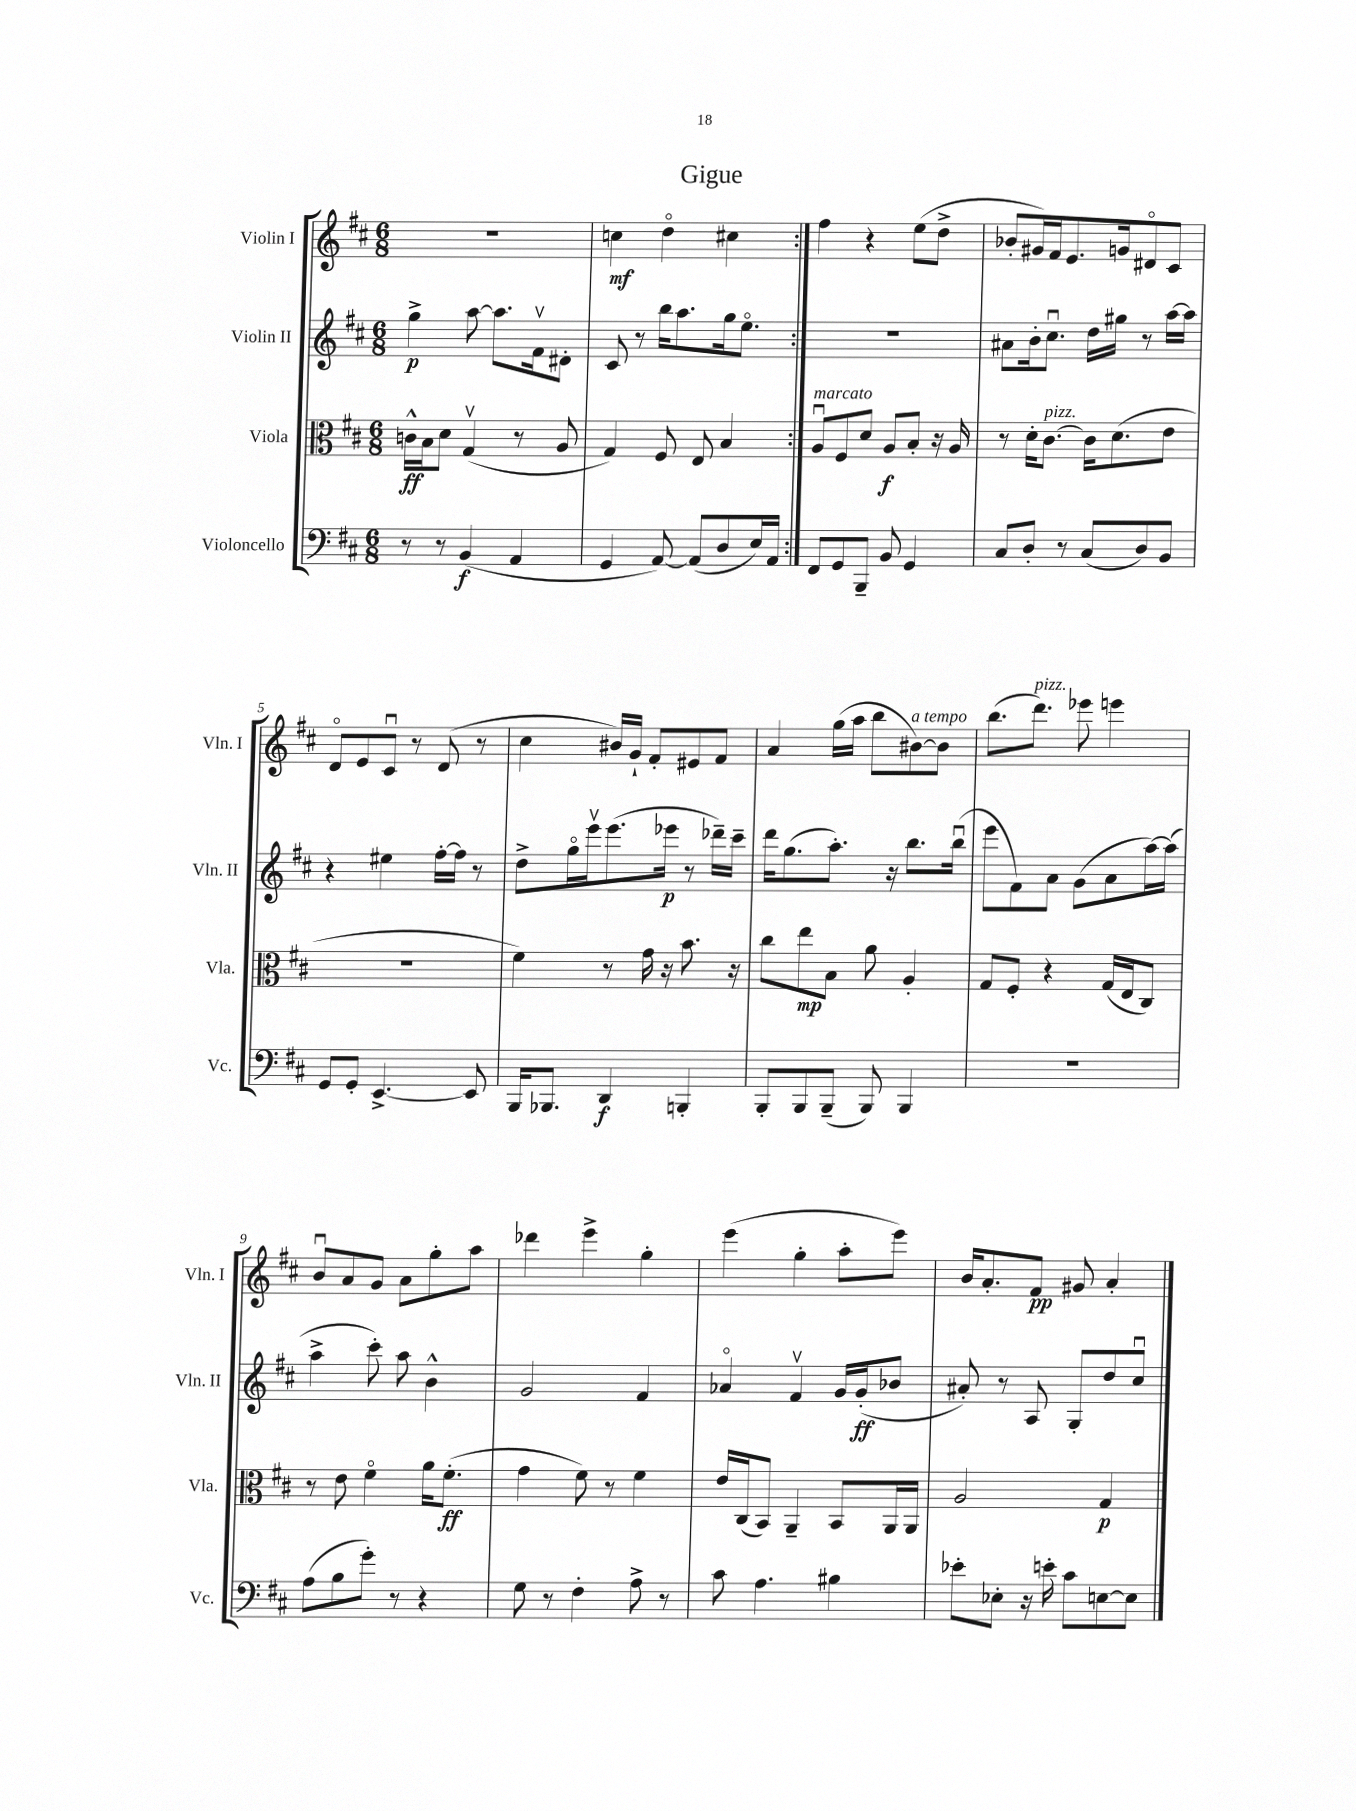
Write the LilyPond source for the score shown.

\header { title = "Gigue" }
<<
\new StaffGroup <<
\new Staff = "s0" \with { instrumentName = "Violin I" shortInstrumentName = "Vln. I" } {
    \clef treble \key d \major \numericTimeSignature \time 6/8
    \repeat volta 2 { R2. |
    c''4\mf d''4\flageolet cis''4 | }
    fis''4 r4 e''8( d''8-> |
    bes'8-. gis'16) fis'16 e'8. g'16 dis'8\flageolet cis'8 |
    d'8\flageolet e'8 cis'8\downbow r8 d'8( r8 |
    cis''4 bis'16) g'16-! fis'8-. eis'8 fis'8 |
    a'4 g''16( a''16 b''8 bis'8~^\markup { \italic "a tempo" }) bis'8 |
    b''8.( d'''8.^\markup { \italic "pizz." }) ees'''8 e'''4 |
    b'8\downbow a'8 g'8 a'8 g''8-. a''8 |
    des'''4 e'''4-> g''4-. |
    e'''4( g''4-. a''8-. e'''8) |
    b'16 a'8.-. fis'8\pp gis'8 a'4-. \bar "|." |
}
\new Staff = "s1" \with { instrumentName = "Violin II" shortInstrumentName = "Vln. II" } {
    \clef treble \key d \major \numericTimeSignature \time 6/8
    \repeat volta 2 { g''4->\p a''8~ a''8. fis'16\upbow dis'8-. |
    cis'8 r8 b''16 a''8. g''16 e''8.\flageolet | }
    R2. |
    ais'8 b'16-. cis''8.\downbow d''16 gis''16 r8 a''16~ a''16 |
    r4 eis''4 fis''16~-. fis''16 r8 |
    d''8-> g''16\flageolet e'''16\upbow e'''8.( ees'''16\p r8 des'''16--) cis'''16-- |
    d'''16 g''8.( a''8.-.) r16 b''8. b''16\downbow( |
    e'''8 fis'8) a'8 g'8( a'8 a''16~) a''16( |
    a''4-> cis'''8-.) a''8 b'4-^ |
    g'2 fis'4 |
    aes'4\flageolet fis'4\upbow g'16 g'16-.\ff( bes'8 |
    ais'8-.) r8 a8 g8-. d''8 cis''8\downbow \bar "|." |
}
\new Staff = "s2" \with { instrumentName = "Viola" shortInstrumentName = "Vla." } {
    \clef alto \key d \major \numericTimeSignature \time 6/8
    \repeat volta 2 { c'16-^\ff b16 d'8 g4\upbow( r8 a8 |
    g4) fis8 e8 b4 | }
    a8\downbow^\markup { \italic "marcato" } fis8 d'8 a8\f b8-. r16 a16 |
    r8 d'16-. cis'8.~^\markup { \italic "pizz." } cis'16 d'8.( e'8 |
    R2. |
    fis'4) r8 g'16 r16 b'8. r16 |
    cis''8 e''8\mp b8 a'8 a4-. |
    g8 fis8-. r4 g16( e16 cis8) |
    r8 e'8 fis'4\flageolet a'16 fis'8.-.\ff( |
    g'4 fis'8) r8 fis'4 |
    e'16 cis16( b,8) a,4-- b,8 a,16 a,16 |
    a2 g4\p \bar "|." |
}
\new Staff = "s3" \with { instrumentName = "Violoncello" shortInstrumentName = "Vc." } {
    \clef bass \key d \major \numericTimeSignature \time 6/8
    \repeat volta 2 { r8 r8 b,4\f( a,4 |
    g,4 a,8~) a,8( d8 e16) a,16 | }
    fis,8 g,8 b,,8-- b,8 g,4 |
    cis8 d8-. r8 cis8( d8) b,8 |
    g,8 g,8-. e,4.~-> e,8 |
    b,,16 bes,,8. d,4\f b,,4-. |
    b,,8-. b,,8 b,,8--( b,,8) b,,4 |
    R2. |
    a8( b8 g'8-.) r8 r4 |
    g8 r8 fis4-. a8-> r8 |
    cis'8 a4. bis4 |
    ees'8-. ees8-. r16 e'16-. cis'8 e8~ e8 \bar "|." |
}
>>
>>
